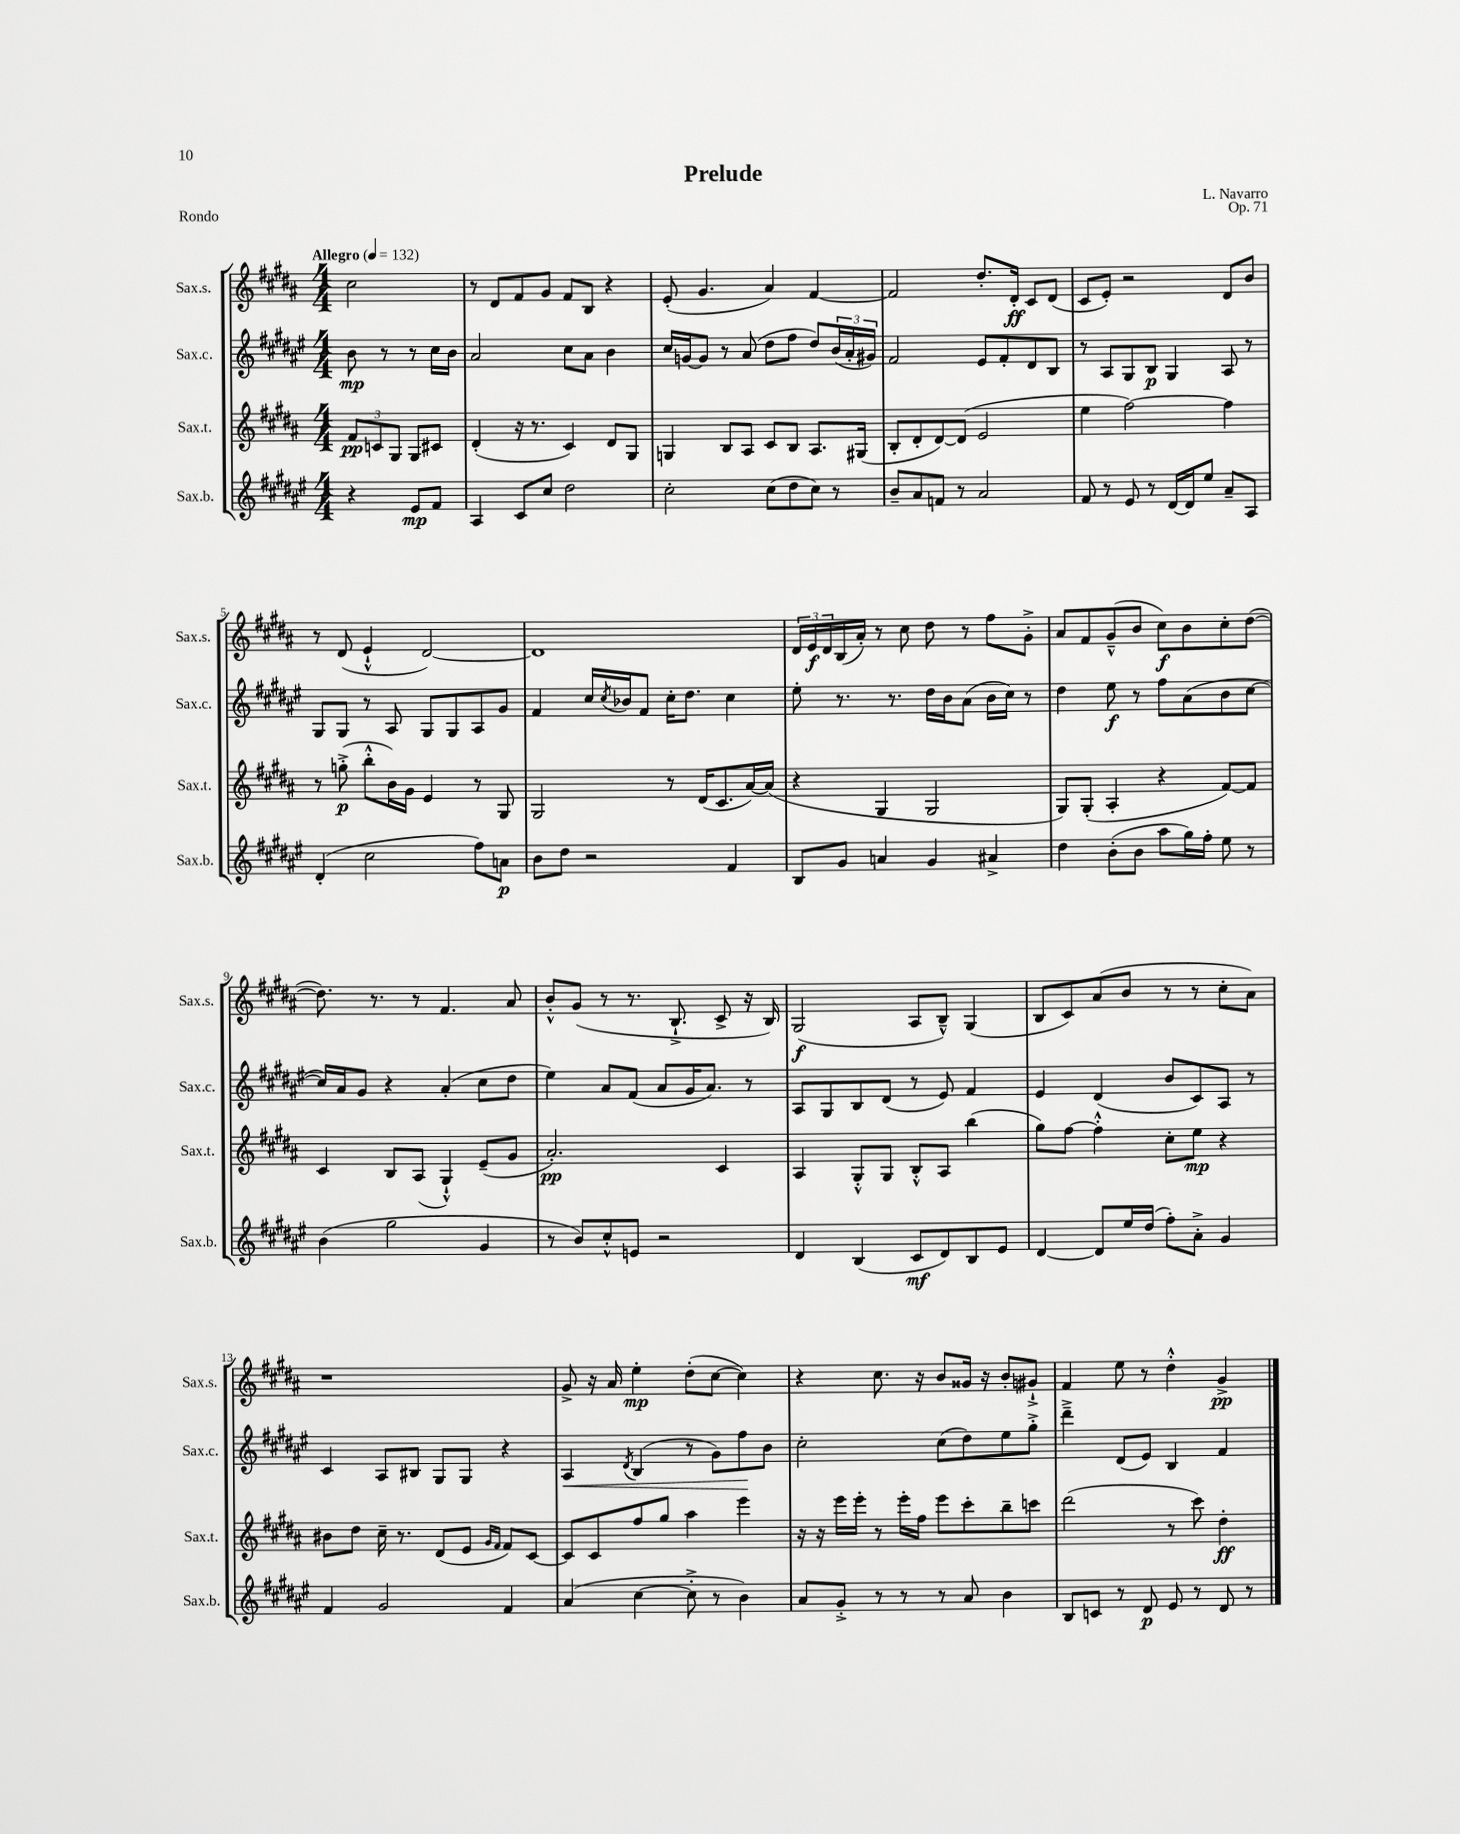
\header { title = "Prelude" composer = "L. Navarro" opus = "Op. 71" piece = "Rondo" }
<<
\new StaffGroup <<
\new Staff = "s0" \with { instrumentName = "Sax.s." shortInstrumentName = "Sax.s." } {
    \clef treble \key b \major \numericTimeSignature \time 4/4 \partial 2 \tempo "Allegro" 4 = 132
    cis''2 |
    r8 dis'8 fis'8 gis'8 fis'8 b8 r4 |
    e'8-.( gis'4. ais'4) fis'4~ |
    fis'2 dis''8.-. dis'16-.\ff cis'8 dis'8( |
    cis'8 e'8-.) r2 dis'8 b'8 |
    r8 dis'8( e'4-!-^ dis'2~) |
    dis'1 |
    \tuplet 3/2 { dis'16 e'16\f dis'16 } b16( ais'16-.) r8 cis''8 dis''8 r8 fis''8 gis'8-.-> |
    ais'8 fis'8 gis'8---^( b'8 cis''8\f) b'8 cis''8-. dis''8~( |
    dis''8.) r8. r8 fis'4. ais'8 |
    b'8-.-^ gis'8( r8 r8. b8.-!-> cis'8-> r16 b16) |
    gis2\f( ais8 b8---^) gis4( |
    b8 cis'8) ais'8( b'8 r8 r8 cis''8-. ais'8) |
    r1 |
    gis'8-> r16 ais'16 e''4-.\mp dis''8-.( cis''8~ cis''4) |
    r4 cis''8. r16 b'8 gisis'16 r16 b'8-. gis'8-!-> |
    fis'4 e''8 r8 dis''4-.-^ gis'4->\pp \bar "|." |
}
\new Staff = "s1" \with { instrumentName = "Sax.c." shortInstrumentName = "Sax.c." } {
    \clef treble \key fis \major \numericTimeSignature \time 4/4 \partial 2
    b'8\mp r8 r8 cis''16 b'16 |
    ais'2 cis''8 ais'8 b'4 |
    cis''16 g'16~ g'8 r8 ais'8( dis''8 fis''8 dis''8) \tuplet 3/2 { b'16( ais'16-. gis'16) } |
    fis'2 eis'8 fis'8-. dis'8 b8 |
    r8 ais8 gis8 b8\p gis4 ais8 r8 |
    gis8 gis8 r8 ais8 gis8 gis8 ais8 gis'8 |
    fis'4 cis''16 \acciaccatura { cis''8 } bes'16 fis'8 cis''16-. dis''8. cis''4 |
    eis''8-. r8. r8. dis''16 b'16 ais'8( b'16 cis''16) r8 |
    dis''4 eis''8\f r8 fis''8 ais'8( b'8 cis''8~ |
    cis''16) ais'16 gis'8 r4 ais'4-.( cis''8 dis''8 |
    eis''4) ais'8 fis'8( ais'8 gis'16 ais'8.) r8 |
    ais8 gis8 b8 dis'8( r8 eis'8) fis'4 |
    eis'4 dis'4( b'8 cis'8) ais8 r8 |
    cis'4 ais8 bis8 gis8 gis8 r4 |
    ais4\< \acciaccatura { dis'8 } b4( r8 gis'8) fis''8\! b'8 |
    cis''2-. cis''8( dis''8) eis''8 gis''8-.-> |
    dis'''4---> dis'8( eis'8) b4 fis'4 \bar "|." |
}
\new Staff = "s2" \with { instrumentName = "Sax.t." shortInstrumentName = "Sax.t." } {
    \clef treble \key b \major \numericTimeSignature \time 4/4 \partial 2
    \tuplet 3/2 { fis'8\pp c'8 gis8 } gis8 cis'8 |
    dis'4-.( r16 r8. cis'4) dis'8 gis8 |
    g4 b8 ais8 cis'8 b8 ais8. gis16( |
    b8-. dis'8-. dis'8~) dis'8( e'2 |
    e''4 fis''2~) fis''4 |
    r8 g''8-.->\p( b''8-.-^ b'16) gis'16 e'4 r8 gis8 |
    gis2 r8 dis'16( cis'8. ais'16~) ais'16( |
    r4 gis4 gis2 |
    gis8) gis8-.( ais4-. r4 fis'8~) fis'8 |
    cis'4 b8 ais8( gis4-!-^) e'8--( gis'8 |
    ais'2.-.\pp) cis'4 |
    ais4 gis8-.-^ gis8 b8-.-^ ais8 b''4( |
    gis''8) fis''8~ fis''4-.-^ cis''8-. e''8\mp r4 |
    bis'8 dis''8 cis''16-- r8. dis'8( e'8 \grace { gis'16 fis'16 } fis'8) cis'8~ |
    cis'8 cis'8 fis''8 gis''8 ais''4 e'''4 |
    r16 r16 e'''16 e'''16-. r8 e'''16-. fis''16 e'''8 cis'''8-. b''8-- c'''8 |
    dis'''2( r8 cis'''8) dis''4-.\ff \bar "|." |
}
\new Staff = "s3" \with { instrumentName = "Sax.b." shortInstrumentName = "Sax.b." } {
    \clef treble \key fis \major \numericTimeSignature \time 4/4 \partial 2
    r4 eis'8\mp fis'8 |
    ais4 cis'8 cis''8 dis''2 |
    cis''2-. cis''8( dis''8 cis''8) r8 |
    b'8-- ais'8 f'8 r8 ais'2 |
    fis'8 r8 eis'8 r8 dis'16~ dis'16 eis''8 ais'8-- ais8 |
    dis'4-.( cis''2 fis''8) a'8\p |
    b'8 dis''8 r2 fis'4 |
    b8 gis'8 a'4 gis'4 ais'4-> |
    dis''4 b'8-.( b'8 ais''8 gis''16) fis''16-. eis''8 r8 |
    b'4( gis''2 gis'4 |
    r8 b'8) cis''8-.-^ e'8 r2 |
    dis'4 b4( cis'8\mf dis'8) b8 eis'8 |
    dis'4~ dis'8 eis''16 dis''16( fis''8-.) ais'8-.-> gis'4 |
    fis'4 gis'2 fis'4 |
    ais'4( cis''4~ cis''8-.-> r8 b'4) |
    ais'8 gis'8-.-> r8 r8 r8 ais'8 b'4 |
    b8 c'8 r8 dis'8\p eis'8 r8 dis'8 r8 \bar "|." |
}
>>
>>
